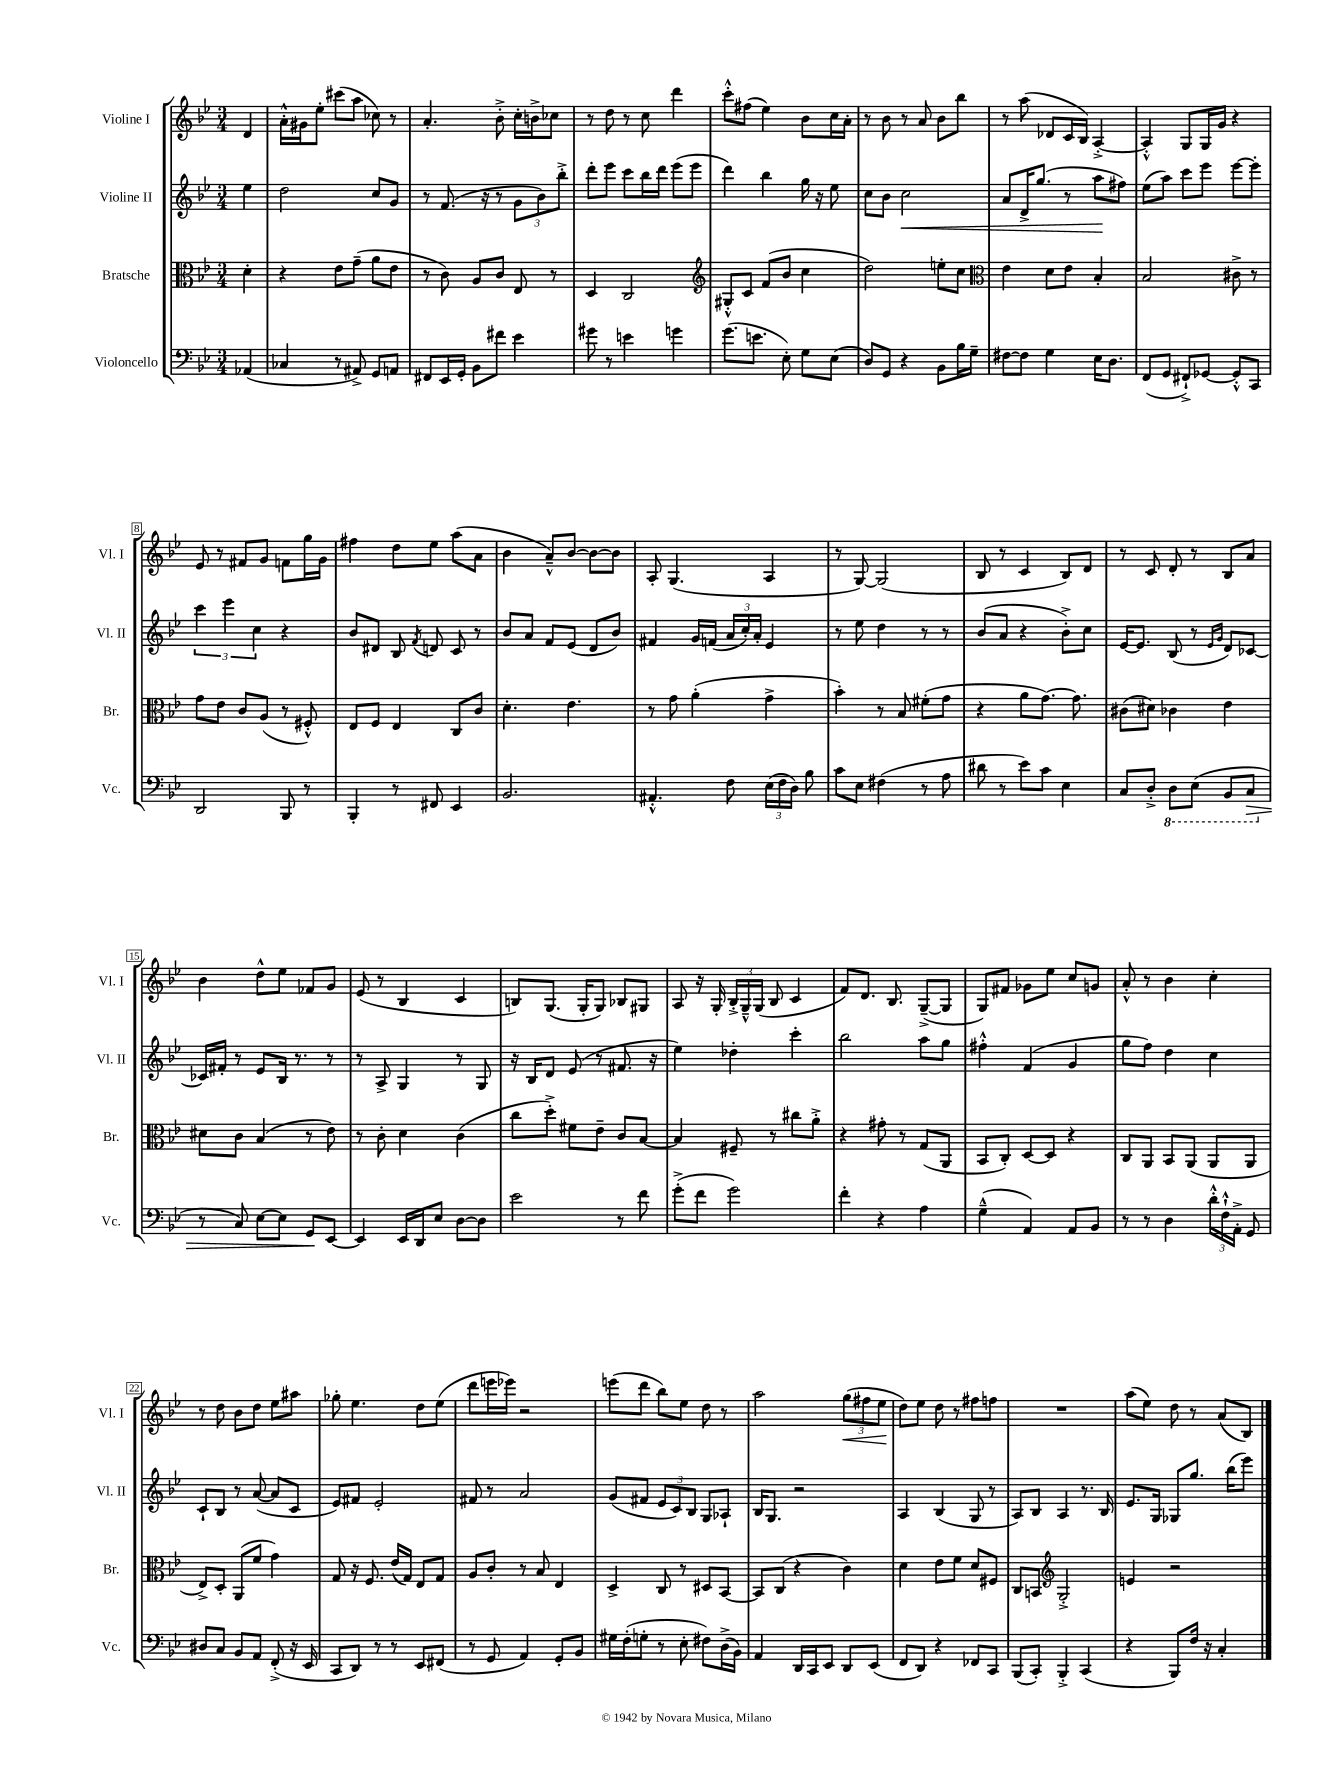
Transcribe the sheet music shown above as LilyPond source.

<<
\new StaffGroup <<
\new Staff = "s0" \with { instrumentName = "Violine I" shortInstrumentName = "Vl. I" } {
    \clef treble \key bes \major \numericTimeSignature \time 3/4 \partial 4
    \autoBeamOff d'4 |
    a'16[-.-^ gis'16 ees''8]-. cis'''8[( a''8] ces''8) r8 |
    a'4.-. bes'8-.-> c''16[-. b'16-> ces''8] |
    r8 d''8 r8 c''8 d'''4 |
    c'''8[-.-^ fis''8]( ees''4) bes'8[ c''16 a'16]-. |
    r8 bes'8 r8 a'8 bes'8[ bes''8] |
    r8 a''8( des'8[ c'16 bes16]) a4~-.-> |
    a4-.-^ g8[ g16 g'16] r4 |
    ees'8 r8 fis'8[ g'8] f'8[ g''16 g'16] |
    fis''4 d''8[ ees''8] a''8[( a'8] |
    bes'4 a'8[---^) bes'8]~ bes'8[~ bes'8] |
    a8-. g4.( a4 |
    r8 g8~) g2( |
    bes8 r8 c'4 bes8[) d'8] |
    r8 c'8 d'8-. r8 bes8[ a'8] |
    bes'4 d''8[-^ ees''8] fes'8[ g'8] |
    ees'8( r8 bes4 c'4 |
    b8[) g8.]( g16[-. g8]) bes8[ gis8] |
    a8 r16 g16-. \tuplet 3/2 { bes16[-.-> g16---^ g16]( } bes8 c'4 |
    f'8[) d'8.] bes8. g8[~--->( g8] |
    g8[) fis'8] ges'8[ ees''8] c''8[ g'8] |
    a'8-.-^ r8 bes'4 c''4-. |
    r8 d''8 bes'8[ d''8] ees''8[ ais''8] |
    ges''8-. ees''4. d''8[ ees''8]( |
    d'''8[ e'''16 ees'''16]) r2 |
    e'''8[( d'''8] bes''8[) ees''8] d''8 r8 |
    a''2 \tuplet 3/2 { g''8[\<( fis''8 ees''8]\! } |
    d''8[) ees''8] d''8 r8 fis''8[ f''8] |
    R2. |
    a''8[( ees''8]) d''8 r8 a'8[( bes8]) \bar "|." |
}
\new Staff = "s1" \with { instrumentName = "Violine II" shortInstrumentName = "Vl. II" } {
    \clef treble \key bes \major \numericTimeSignature \time 3/4 \partial 4
    \autoBeamOff ees''4 |
    d''2 c''8[ g'8] |
    r8 f'8.( r16 r8 \tuplet 3/2 { g'8[ bes'8) bes''8]-.-> } |
    d'''8[-. ees'''8] c'''8[ bes''16 d'''16] ees'''8[( ees'''8] |
    d'''4) bes''4 g''16 r16 ees''8 |
    c''8[ bes'8] c''2\< |
    a'8[ d'16-> g''8.]( r8 a''8[\! fis''8]) |
    ees''8[( a''8]) c'''8[ ees'''8] ees'''8[~ ees'''8]-. |
    \tuplet 3/2 { c'''4 ees'''4 c''4 } r4 |
    bes'8[ dis'8] bes8 \acciaccatura { f'8 } d'8 c'8 r8 |
    bes'8[ a'8] f'8[ ees'8]( d'8[ bes'8]) |
    fis'4 g'16[ f'16]( \tuplet 3/2 { a'16[ c''16-.) a'16]-. } ees'4 |
    r8 ees''8 d''4 r8 r8 |
    bes'8[( a'8] r4 bes'8[-.->) c''8] |
    ees'16[~ ees'8.] bes8( r8 \grace { ees'16[ g'16] } d'8[) ces'8]~ |
    ces'16[ fis'16]-. r8 ees'8[ bes16] r8. r8 |
    r8 a8-> g4 r8 g8 |
    r16 bes16[ d'8] ees'8( r8 fis'8. r16 |
    ees''4) des''4-. c'''4-. |
    bes''2 a''8[ g''8] |
    fis''4-.-^ f'4( g'4 |
    g''8[ f''8]) d''4 c''4 |
    c'8[-! bes8] r8 a'8~( a'8[ c'8] |
    ees'8[) fis'8] ees'2-. |
    fis'8 r8 a'2 |
    g'8[( fis'8] \tuplet 3/2 { ees'8[ c'8) bes8] } g8[ aes8]-! |
    bes16[ g8.] r2 |
    a4 bes4( g8 r8 |
    a8[) bes8] a4 r8. bes16 |
    ees'8.[ g16] ges8[ g''8.] bes''16[( ees'''8]) \bar "|." |
}
\new Staff = "s2" \with { instrumentName = "Bratsche" shortInstrumentName = "Br." } {
    \clef alto \key bes \major \numericTimeSignature \time 3/4 \partial 4
    \autoBeamOff d'4-. |
    r4 ees'8[ g'8]--( a'8[ ees'8] |
    r8 c'8) a8[ c'8] ees8 r8 |
    d4 c2 |
    \clef treble gis8[-.-^ c'8] f'8[( bes'8] c''4 |
    d''2) e''8[-. c''8] |
    \clef alto ees'4 d'8[ ees'8] bes4-. |
    bes2 cis'8-> r8 |
    g'8[ ees'8] c'8[ a8]( r8 fis8-.-^) |
    ees8[ f8] ees4 c8[ c'8] |
    d'4.-. ees'4. |
    r8 g'8 a'4-.( g'4-> |
    bes'4-.) r8 bes8 fis'8[-.( g'8] |
    r4 a'8[ g'8.]~) g'8. |
    cis'8[( dis'8]) ces'4 ees'4 |
    dis'8[ c'8] bes4( r8 ees'8) |
    r8 c'8-. d'4 c'4( |
    c''8[ d''8]-.->) fis'8[ ees'8]-- c'8[ bes8]~ |
    bes4 fis8-- r8 cis''8[ a'8]-.-> |
    r4 gis'8-. r8 g8[( a,8] |
    bes,8[ c8]-.) d8[~ d8] r4 |
    c8[ a,8] bes,8[ a,8]( a,8[ a,8] |
    ees8[->) d8]-. a,8[( f'8] g'4) |
    g8 r16 f8. ees'16[( g16]) ees8[ g8] |
    a8[ c'8]-. r8 bes8 ees4 |
    d4-> c8 r8 dis8[ bes,8]~ |
    bes,8[ c8]( r4 c'4) |
    d'4 ees'8[ f'8] d'8[ fis8] |
    c8[ b,8] \clef treble g2-.-> |
    e'4 r2 \bar "|." |
}
\new Staff = "s3" \with { instrumentName = "Violoncello" shortInstrumentName = "Vc." } {
    \clef bass \key bes \major \numericTimeSignature \time 3/4 \partial 4
    \autoBeamOff aes,4( |
    ces4 r8 ais,8->) g,8[ a,8] |
    fis,8[ ees,16 g,16]-. bes,8[ fis'8] ees'4 |
    gis'8 r8 e'4 g'4 |
    g'8.[( e'8.] ees8-.) g8[ ees8]( |
    d8[) g,8] r4 bes,8[ bes16 g16]-- |
    fis8[~ fis8] g4 ees16[ d8.] |
    f,8[( g,8] fis,8[-!->) ges,8]~ ges,8[-.-^ c,8] |
    d,2 bes,,8 r8 |
    bes,,4-. r8 fis,8 ees,4 |
    bes,2. |
    ais,4.-.-^ f8 \tuplet 3/2 { ees16[( f16 d16]) } bes8 |
    c'8[ ees8] fis4( r8 a8 |
    dis'8 r8 ees'8[) c'8] ees4 |
    c8[ d8]-.-> \ottava #-1 d,8[ ees,8]( bes,,8[ c,8]\> \ottava #0 |
    r8 c8) ees8[~ ees8] g,8[\! ees,8]~ |
    ees,4 ees,16[ d,16 ees8] d8[~ d8] |
    ees'2 r8 f'8 |
    g'8[-.->( f'8] g'2) |
    f'4-. r4 a4 |
    g4---^( a,4) a,8[ bes,8] |
    r8 r8 d4 \tuplet 3/2 { d'16[-.-^ f16-!-^ a,16]-.-> } g,8 |
    dis8[ c8] bes,8[ a,8] f,8-.->( r16 ees,16 |
    c,8[ d,8]) r8 r8 ees,8[ fis,8]( |
    r8 g,8 a,4) g,8[-. bes,8] |
    gis16[ f16-.( g8]-. r8 ees8-. fis8[) d16->( bes,16]) |
    a,4 d,16[ c,16 ees,8] d,8[ ees,8]( |
    f,8[ d,8]) r4 fes,8[ c,8] |
    bes,,8[( c,8]-.) bes,,4-.-> c,4( |
    r4 bes,,8[) f16] r16 c4-. \bar "|." |
}
>>
>>
\layout { \context { \Score \override BarNumber.stencil = #(make-stencil-boxer 0.1 0.3 ly:text-interface::print) } }
